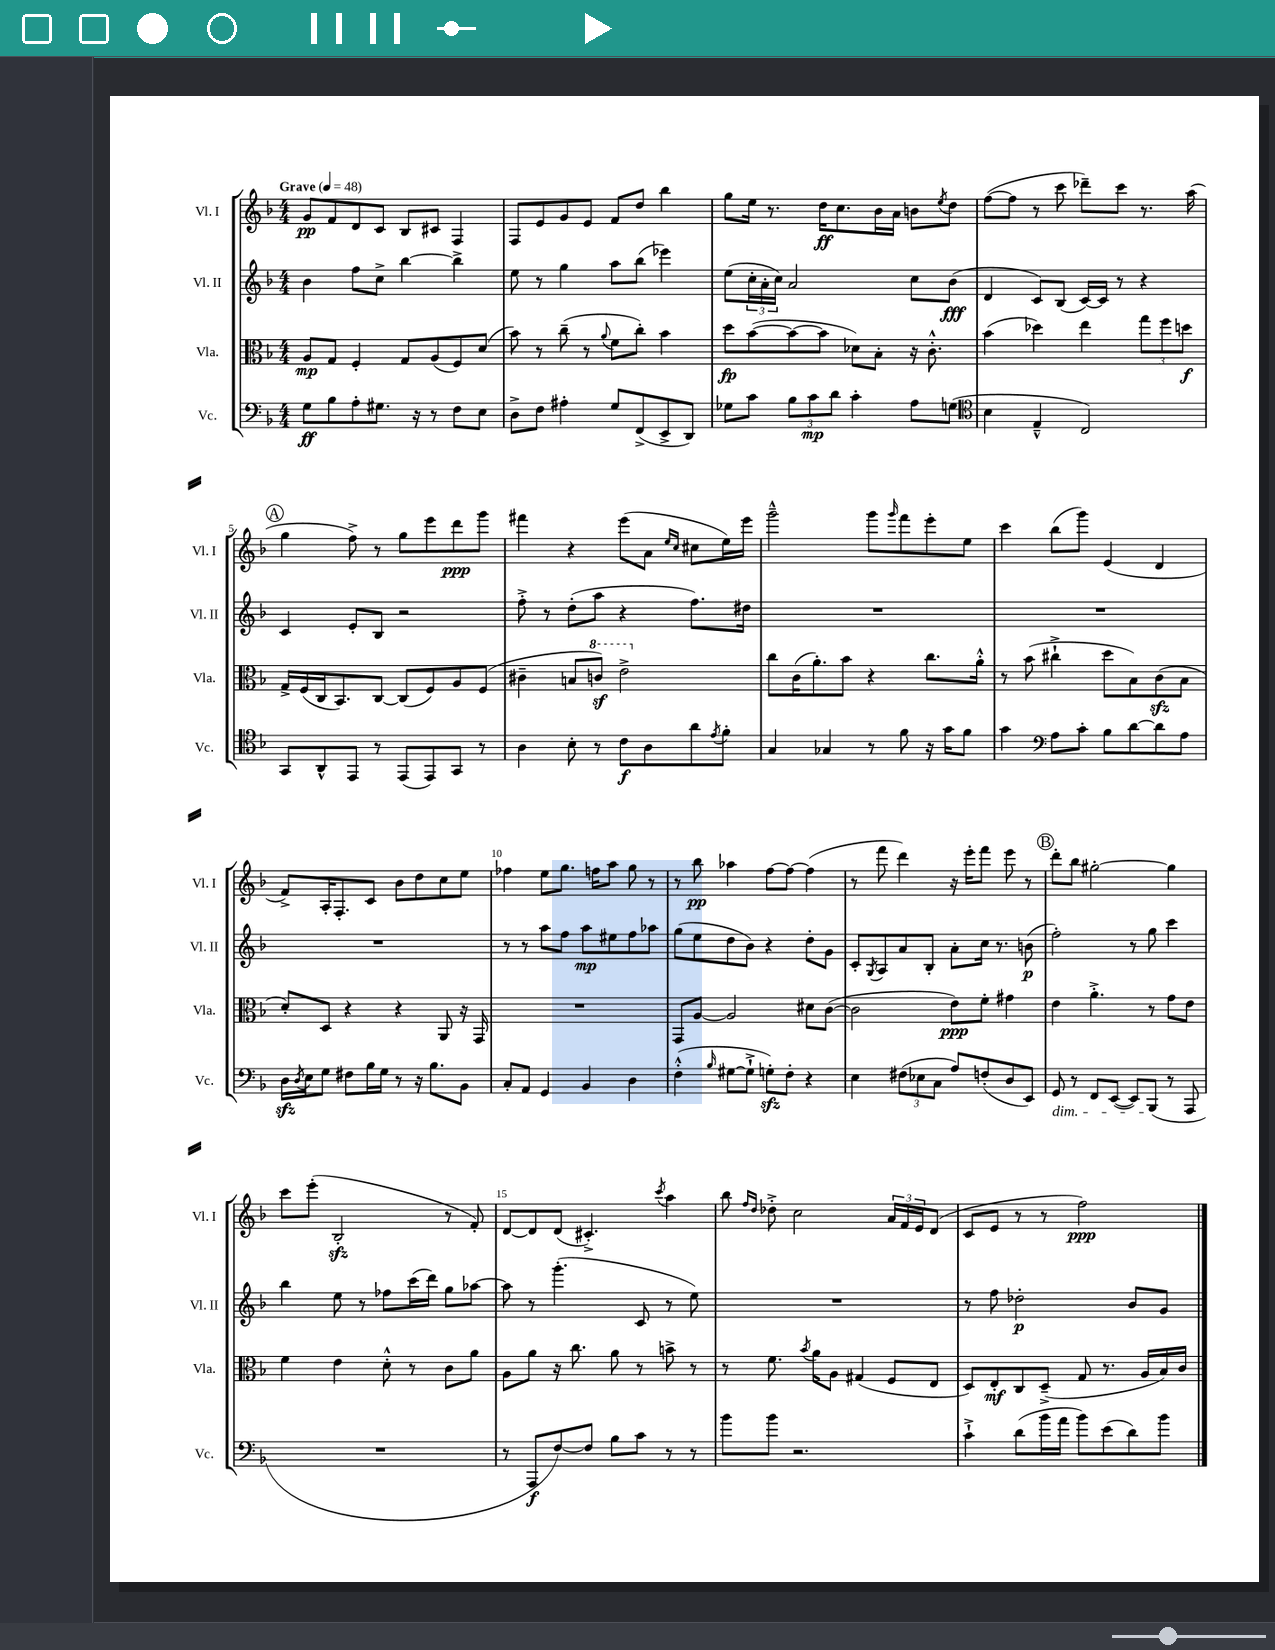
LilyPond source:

<<
\new StaffGroup <<
\new Staff = "s0" \with { instrumentName = "Vl. I" shortInstrumentName = "Vl. I" } {
    \clef treble \key f \major \numericTimeSignature \time 4/4 \tempo "Grave" 4 = 48
    g'8\pp f'8 d'8 c'8 bes8 cis'8 f4 |
    f8 e'8 g'8 e'8 f'8 d''8 bes''4 |
    g''8 e''16 r8. d''16\ff c''8. bes'16 a'16 b'8 \acciaccatura { e''8 } d''8 |
    f''8~( f''8 r8 c'''8 des'''8--) c'''8 r8. a''16( |
    \mark \markup { \circle "A" } g''4 f''8->) r8 g''8 e'''8 d'''8\ppp g'''8 |
    fis'''4 r4 e'''8( a'8 \grace { e''16 c''16 } cis''8 e''16) e'''16 |
    g'''2---^ g'''8 \grace { g'''16 } f'''8 e'''8-. e''8 |
    c'''4 bes''8( g'''8) e'4( d'4 |
    f'8->) a16-. f8.-. c'8 bes'8 d''8 c''8 e''8 |
    fes''4 e''8 g''8. f''16 a''8 g''8 r8 |
    r8 bes''8\pp aes''4 f''8~ f''8~ f''4( |
    r8 f'''8 d'''4) r16 e'''16-. f'''8 e'''8 r8 |
    \mark \markup { \circle "B" } d'''8-. bes''8 gis''2~-. gis''4 |
    c'''8 e'''8-.( bes2-.\sfz r8 f'8-.) |
    d'8~ d'8 d'8( cis'4.-.->) \acciaccatura { c'''8 } a''4 |
    bes''8 \grace { f''16 d''16 } des''8-.-> c''2 \tuplet 3/2 { a'16 f'16 e'16 } d'8( |
    c'8 e'8 r8 r8 f''2\ppp) \bar "|." |
}
\new Staff = "s1" \with { instrumentName = "Vl. II" shortInstrumentName = "Vl. II" } {
    \clef treble \key f \major \numericTimeSignature \time 4/4
    bes'4 f''8 c''8-> bes''4~ bes''4-> |
    e''8 r8 g''4 a''8 bes''8( ees'''4) |
    e''8( \tuplet 3/2 { c''16-. a'16-. c''16) } a'2 c''8 bes'8\fff( |
    d'4 c'8) bes8( c'16~) c'16 r8 r4 |
    \mark \markup { \circle "A" } c'4 e'8-. bes8 r2 |
    f''8-.-> r8 d''8-.( a''8 r4 f''8.) dis''16 |
    R1 |
    R1 |
    R1 |
    r8 r8 a''8 f''8 a''8\mp eis''8 f''8 aes''8 |
    g''8( e''8 d''8 bes'8) r4 d''8-. g'8 |
    c'8-. \acciaccatura { g8 } a8 a'8 bes8-. a'8-. c''16 r8. b'8\p( |
    \mark \markup { \circle "B" } f''2-.) r8 g''8 c'''4 |
    bes''4 e''8 r8 fes''8 c'''16( d'''16) g''8 aes''8~ |
    aes''8 r8 g'''4.-.( c'8 r8 e''8) |
    R1 |
    r8 f''8 des''2-.\p bes'8 g'8 \bar "|." |
}
\new Staff = "s2" \with { instrumentName = "Vla." shortInstrumentName = "Vla." } {
    \clef alto \key f \major \numericTimeSignature \time 4/4
    a8\mp g8 f4-. g8 a8( f8) d'8( |
    bes'8) r8 c''8--( r8 \appoggiatura { a'8 } f'8 c''8-.) bes'4 |
    d''8\fp bes'8~( bes'8~ bes'8 des'8) bes8-. r16 c'8.-.-^ |
    bes'4( des''4) e''4 \tuplet 3/2 { g''8 f''8 d''8\f } |
    \mark \markup { \circle "A" } g16-> f16( c16 bes,8.) c8~ c8( f8) a8 f8( |
    cis'4-- b8 \ottava #1 c''!8\sf) e''2-> \ottava #0 |
    c''8 c'16( a'8.-.) bes'8 r4 c''8. a'16-.-^ |
    r8 bes'8( cis''4-!-> d''8 bes8) c'8\sfz( bes8 |
    d'8-.) d8 r4 r4 a,8 r16 g,16 |
    R1 |
    g,8 a8~ a2 dis'8 c'8~( |
    c'2 e'8\ppp) f'8-. gis'4 |
    \mark \markup { \circle "B" } e'4 a'4.-.-> r8 g'8 e'8 |
    f'4 e'4 d'8-.-^ r8 c'8 a'8 |
    a8 a'8 r16 c''8. a'8 r8 b'8-> r8 |
    r8 f'8. \acciaccatura { bes'8 } a'16 a8 gis4( f8 e8 |
    d8) e8-.\mf c8 d8--->( g8 r8. a16 bes16) c'16 \bar "|." |
}
\new Staff = "s3" \with { instrumentName = "Vc." shortInstrumentName = "Vc." } {
    \clef bass \key f \major \numericTimeSignature \time 4/4
    g8\ff bes8 a8-. gis8. r16 r8 f8 e8 |
    d8-> f8 ais4-. g8 f,8->( e,8-> d,8) |
    ges8 c'8 \tuplet 3/2 { bes8 c'8\mp d'8 } c'4-. a8 g8( |
    \clef tenor bes4 e4---^ c2) |
    \mark \markup { \circle "A" } g,8 a,8-^ e,8 r8 e,8( e,8) g,8 r8 |
    a4 bes8-. r8 c'8\f a8 a'8 \acciaccatura { e'8 } f'8-. |
    g4 ges4 r8 f'8 r16 g'16 f'8 |
    g'4 \clef bass a8 c'8-. bes8 d'8~ d'8 a8 |
    d16\sfz \acciaccatura { d8 } e16 g8 fis8 bes16 g16 r8 r16 bes8. bes,8 |
    c8-. a,8 g,4 bes,4 d4 |
    f4-.-^( \grace { bes16 } gis8~ gis8-!-> g8-.\sfz) f8-. r4 |
    e4 \tuplet 3/2 { fis8( ees8 c8 } a8) f8-.( d8 e,8) |
    \mark \markup { \circle "B" } g,8\dim r8 f,8 e,8~( e,8) bes,,8\!( r8 a,,8 |
    R1 |
    r8 a,,8\f f8~) f8 bes8 c'8 r8 r8 |
    bes'8 bes'8 r2. |
    c'4-!-> d'8( bes'16 a'16 bes'8) e'8( d'8) bes'8 \bar "|." |
}
>>
>>
\layout { \context { \Score \override BarNumber.break-visibility = ##(#f #t #t) barNumberVisibility = #(every-nth-bar-number-visible 5) } }
